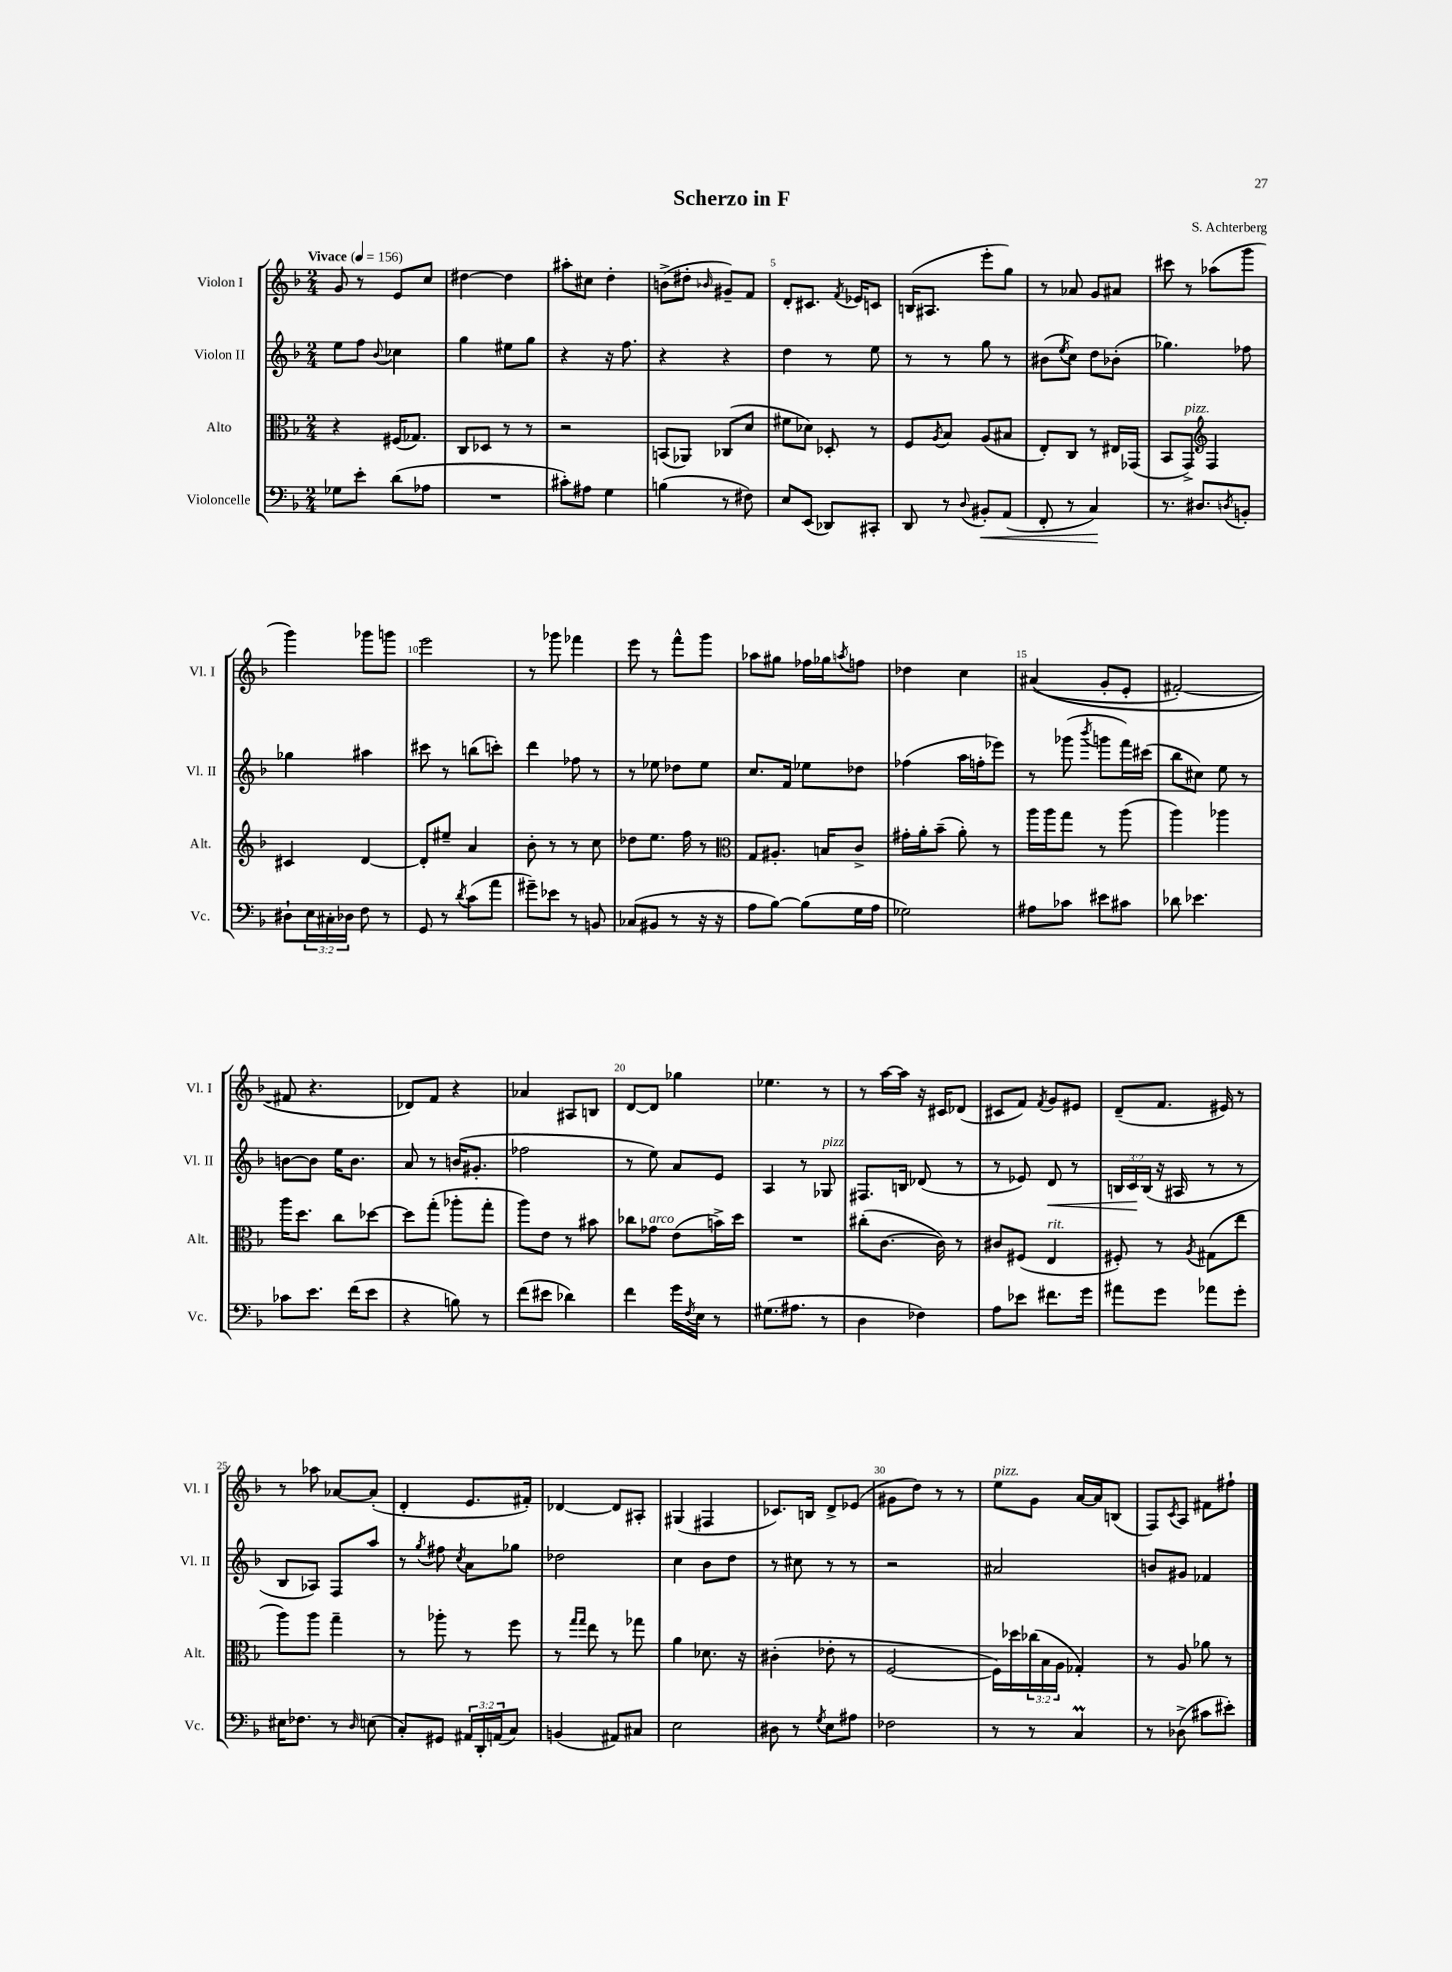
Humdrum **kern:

**kern	**dynam	**kern	**kern	**dynam	**kern
*part4	*part4	*part3	*part2	*part2	*part1
*staff4	*staff4	*staff3	*staff2	*staff2	*staff1
*I"Violoncelle	*	*I"Alto	*I"Violon II	*	*I"Violon I
*I'Vc.	*	*I'Alt.	*I'Vl. II	*	*I'Vl. I
*clefF4	*	*clefC3	*clefG2	*	*clefG2
*k[b-]	*	*k[b-]	*k[b-]	*	*k[b-]
*M2/4	*	*M2/4	*M2/4	*	*M2/4
*MM156	*	*MM156	*MM156	*	*MM156
=1	=1	=1	=1	=1	=1
!	!	!	!	!	!LO:TX:a:B:t=Vivace
8G-X\L	.	4r	8ee\L	.	8g/
8e'\J	.	.	8ff\J	.	8r
.	.	.	8qqb-/	.	.
(8d\L	.	(16F#X/KL	4cc-X\	.	8e/L
.	.	8.G-X/J)	.	.	.
8A-X\J	.	.	.	.	8cc/J
=2	=2	=2	=2	=2	=2
2r	.	8C/L	4gg\	.	[4dd#X\
.	.	8D-X/J	.	.	.
.	.	8r	8ee#X\L	.	4dd#\]
.	.	8r	8gg\J	.	.
=3	=3	=3	=3	=3	=3
8c#X'\L)	.	2r	4r	.	8aa#X'\L
8A#X\J	.	.	.	.	8cc#X\J
4G\	.	.	16r	.	4dd'\
.	.	.	8.ff\	.	.
=4	=4	=4	=4	=4	=4
(4Bn\	.	(8BBn/L	4r	.	(8bn^\L
.	.	8AA-X/J)	.	.	8dd#X'\J
.	.	.	.	.	16qqb-X/
8r	.	(8C-X/L	4r	.	8g#X~/L)
8F#X\)	.	8d/J	.	.	8f/J
=5	=5	=5	=5	=5	=5
8E/L	.	8f#X\L	4dd\	.	8d'/L
(8EE/J	.	8d-X\J)	.	.	8.c#X/J
8DD-X/L)	.	8D-X'/	8r	.	.
.	.	.	.	.	8qf/
.	.	.	.	.	16e-X/KL
8CC#X'/J	.	8r	8ee\	.	8cn/J
=6	=6	=6	=6	=6	=6
8DD/	.	8F/L	8r	.	(16Bn/KL
.	.	.	.	.	8.A#X/J
.	.	8qA/	.	.	.
8r	.	8B-/J	8r	.	.
8qqD/	.	.	.	.	.
!	!LO:HP:b	!	!	!	!
8BB#X'/L	<	(8A/L	8gg\	.	8eee'\L
(8AA/J	.	8B#X/J	8r	.	8gg\J)
=7	=7	=7	=7	=7	=7
8FF'/	.	8E'/L)	(8b#X\L	.	8r
.	.	.	8qee/	.	.
8r	.	8C/J	8cc\J)	.	8a-X/
4C/)	.	8r	8dd\L	.	8g/L
.	.	16E#X/LL	(8b-X'\J	.	8a#X/J
.	.	(16GG-X/JJ	.	.	.
.	[	.	.	.	.
=8	=8	=8	=8	=8	=8
8.r	.	8BB-/L	4.gg-X\)	.	8ccc#X\
!	!	!LO:TX:a:i:t=pizz.	!	!	!
.	.	8GG^/J)	.	.	8r
8.D#X/L	.	.	.	.	.
*	*	*clefG2	*	*	*
.	.	4F/	.	.	(8aa-X\L
8qDn/	.	.	.	.	.
8BBn'/J	.	.	8ff-X\	.	8ggg\J
!!LO:LB:g=z
=9	=9	=9	=9	=9	=9
8D#X`\L	.	4c#X/	4gg-X\	.	4ggg\)
24E\L	.	.	.	.	.
24C#X'\	.	.	.	.	.
24D-X\JJ	.	.	.	.	.
8F\	.	[4d/	4aa#X\	.	8ggg-X\L
8r	.	.	.	.	8gggn\J
=10	=10	=10	=10	=10	=10
8GG/	.	8d'/L]	8ccc#X\	.	2eee\
8r	.	8ee#X~/J	8r	.	.
8qd/	.	.	.	.	.
(8c\L	.	4a/	(8bbn\L	.	.
8a\J	.	.	8cccn'\J)	.	.
=11	=11	=11	=11	=11	=11
8g#X~\L)	.	8b-'\	4ddd\	.	8r
8e-X\J	.	8r	.	.	8ggg-X\
8r	.	8r	8ff-X\	.	4fff-X\
8BBn/	.	8cc\	8r	.	.
=12	=12	=12	=12	=12	=12
(8C-X/L	.	8dd-X\L	8r	.	8eee\
8BB#X/J	.	8.ee\J	8ee-X\	.	8r
8r	.	.	8dd-X\L	.	8fff^^\L
.	.	16ff\	.	.	.
16r	.	8r	8ee-\J	.	8ggg\J
16r	.	.	.	.	.
=13	=13	=13	=13	=13	=13
*	*	*clefC3	*	*	*
8A\L	.	8G/L	8.cc/L	.	8aa-X\L
[8B-\J)	.	8.A#X'/J	.	.	8gg#X\J
.	.	.	16f/Jk	.	.
(8B-\L]	.	.	8ee-X\L	.	16ff-X\LL
.	.	16Bn/KL	.	.	16gg-X\J
.	.	.	.	.	8qaan/
16G\L	.	8c^/J	8dd-X\J	.	8ffn\J
16A\JJ	.	.	.	.	.
=14	=14	=14	=14	=14	=14
2G-X\)	.	16g#X'\LL	(4ff-X\	.	4dd-X\
.	.	16a'\J	.	.	.
.	.	(8b-~\J	.	.	.
.	.	8a'\)	16aa\LL	.	4cc\
.	.	.	16ffn'\J	.	.
.	.	8r	8eee-X\J)	.	.
=15	=15	=15	=15	=15	=15
8A#X\L	.	16aa\LL	8r	.	((4a#X/
.	.	16aa\J	.	.	.
8c-X\J	.	8gg\J	(8ggg-X\	.	.
.	.	.	8qbbb-/	.	.
8e#X\L	.	8r	8gggn\L	.	8g'/L
8c#X\J	.	(8aa\	16fff\L)	.	8e'/J
.	.	.	(16ccc#X\JJ	.	.
=16	=16	=16	=16	=16	=16
8d-X\	.	4aa\)	8bb-\L	.	[2f#X'/)
4.e-X\	.	.	8cc#X\J)	.	.
.	.	4aa-X\	8ee\	.	.
.	.	.	8r	.	.
!!LO:LB:g=z
=17	=17	=17	=17	=17	=17
8c-X\L	.	16aa\KL	[8bn\L	.	8f#X/]
.	.	8.dd\J	.	.	.
8.e\J	.	.	8b\J]	.	4.r
.	.	8cc\L	16ee\KL	.	.
(16f\KL	.	.	8.b\J	.	.
8e\J	.	[8dd-X\J	.	.	.
=18	=18	=18	=18	=18	=18
4r	.	8dd-\L]	8a/	.	8d-X/L)
.	.	(8gg'\J	8r	.	8f/J
8Bn\)	.	8aa-X'\L	(16bn/KL	.	4r
.	.	.	8.g#X'/J	.	.
8r	.	8gg'\J	.	.	.
=19	=19	=19	=19	=19	=19
(8f\L	.	8aa\L)	2ff-X\	.	4a-X/
8e#X\J	.	8e\J	.	.	.
4d-X\)	.	8r	.	.	8A#X/L
.	.	8b#X\	.	.	8Bn/J
=20	=20	=20	=20	=20	=20
4f\	.	8cc-X\L	8r	.	[8d/L
!	!	!LO:TX:a:i:t=arco	!	!	!
.	.	8g-X\J	8ee\)	.	8d/J]
16g\LL	.	(8e\L	8a/L	.	4gg-X\
8qF/	.	.	.	.	.
16E\JJ	.	.	.	.	.
8r	.	16bn^\L)	8e/J	.	.
.	.	16dd\JJ	.	.	.
=21	=21	=21	=21	=21	=21
(8.G#X\L	.	2r	4A/	.	4.ee-X\
8.A#X\J	.	.	.	.	.
.	.	.	8r	.	.
!	!	!	!LO:TX:a:i:t=pizz.	!	!
8r	.	.	8G-X/	.	8r
=22	=22	=22	=22	=22	=22
4D\	.	(8cc#X'\L	8.F#X/L	.	8r
.	.	[8.c\J	.	.	[16aa\LL
.	.	.	16Bn/Jk	.	16aa\JJ]
4F-X\)	.	.	(8d-X/	.	16r
.	.	16c\])	.	.	16c#X/KL
.	.	8r	8r	.	(8d-X/J
=23	=23	=23	=23	=23	=23
8A\L	.	8c#X/L	8r	.	8c#X/L
8e-X\J	.	(8F#X/J	8e-X/)	.	8f/J)
.	.	.	.	.	8qf/
!	!	!LO:TX:a:i:t=rit.	!	!	!
!	!	!	!	!LO:HP:b	!
8.f#X\L	.	4E/	8d/	<	8g/L
.	.	.	8r	.	8e#X/J
16g\Jk	.	.	.	.	.
=24	=24	=24	=24	=24	=24
8a#X\L	.	8F#X'/)	24Bn/LL	.	(8d~/L
.	.	.	24c/	.	.
.	.	.	(24B/JJ	[	.
8g\J	.	8r	16r	.	8.f/J
.	.	.	16A#X/	.	.
.	.	8qA/	.	.	.
8a-X\L	.	(8G#X\L	8r	.	.
.	.	.	.	.	16e#X/)
8g'\J	.	8ee\J	8r	.	8r
!!LO:LB:g=z
=25	=25	=25	=25	=25	=25
16E#X\KL	.	8aa\L)	8B-/L	.	8r
8.F-X\J	.	.	.	.	.
.	.	8aa\J	8A-X/J)	.	8aa-X\
8r	.	4gg~\	8F/L	.	[8a-X/L
16qqD/	.	.	.	.	.
(8En\	.	.	8aa/J	.	(8a-'/J]
=26	=26	=26	=26	=26	=26
8C'/L)	.	8r	8r	.	4d'/
.	.	.	8qgg/	.	.
8GG#X/J	.	8aa-X'\	8ff#X\	.	.
.	.	.	8qcc/	.	.
24AA#X/LL	.	8r	8a\L	.	8.e/L
24DD'/	.	.	.	.	.
(24AAn/J	.	.	.	.	.
8C/J)	.	8ff\	8gg-X\J	.	.
.	.	.	.	.	16f#X'/Jk)
=27	=27	=27	=27	=27	=27
(4BBn/	.	8r	2dd-X\	.	[4d-X/
.	.	16qqgg/LL	.	.	.
.	.	16qqgg/JJ	.	.	.
.	.	8ee\	.	.	.
8AA#X/L)	.	8r	.	.	8d-/L]
8C#X/J	.	8gg-X\	.	.	8A#X'/J
=28	=28	=28	=28	=28	=28
2E\	.	4a\	4cc\	.	(4G#X/
.	.	8.d-X\	8b-\L	.	4F#X/
.	.	.	8dd\J	.	.
.	.	16r	.	.	.
=29	=29	=29	=29	=29	=29
8D#X\	.	(4c#X'\	8r	.	8.c-X/L)
8r	.	.	8cc#X\	.	.
.	.	.	.	.	16Bn/Jk
8qG/	.	.	.	.	.
8E\L	.	8e-X'\	8r	.	8d^/L
8A#X\J	.	8r	8r	.	(8e-X/J
=30	=30	=30	=30	=30	=30
2F-X\	.	[2F/	2r	.	8g#X\L
.	.	.	.	.	8dd\J)
.	.	.	.	.	8r
.	.	.	.	.	8r
=31	=31	=31	=31	=31	=31
!	!	!	!	!	!LO:TX:a:i:t=pizz.
8r	.	16F\LL])	2a#X/	.	8ee\L
.	.	16dd-X\	.	.	.
8r	.	(24cc-X\	.	.	8g\J
.	.	24B-\	.	.	.
.	.	24A\JJ	.	.	.
4CM/	.	4G-X'/)	.	.	[16a/LL
.	.	.	.	.	16a/J]
.	.	.	.	.	(8Bn/J
=32	=32	=32	=32	=32	=32
8r	.	8r	8bn/L	.	8F/L)
.	.	.	.	.	8qc/
(8D-X^\	.	8A/	8g#X/J	.	8A/J
8c#X\L	.	8a-X\	4f-X/	.	8f#X\L
8e#X'\J)	.	8r	.	.	8ff#X`\J
==	==	==	==	==	==
*-	*-	*-	*-	*-	*-
